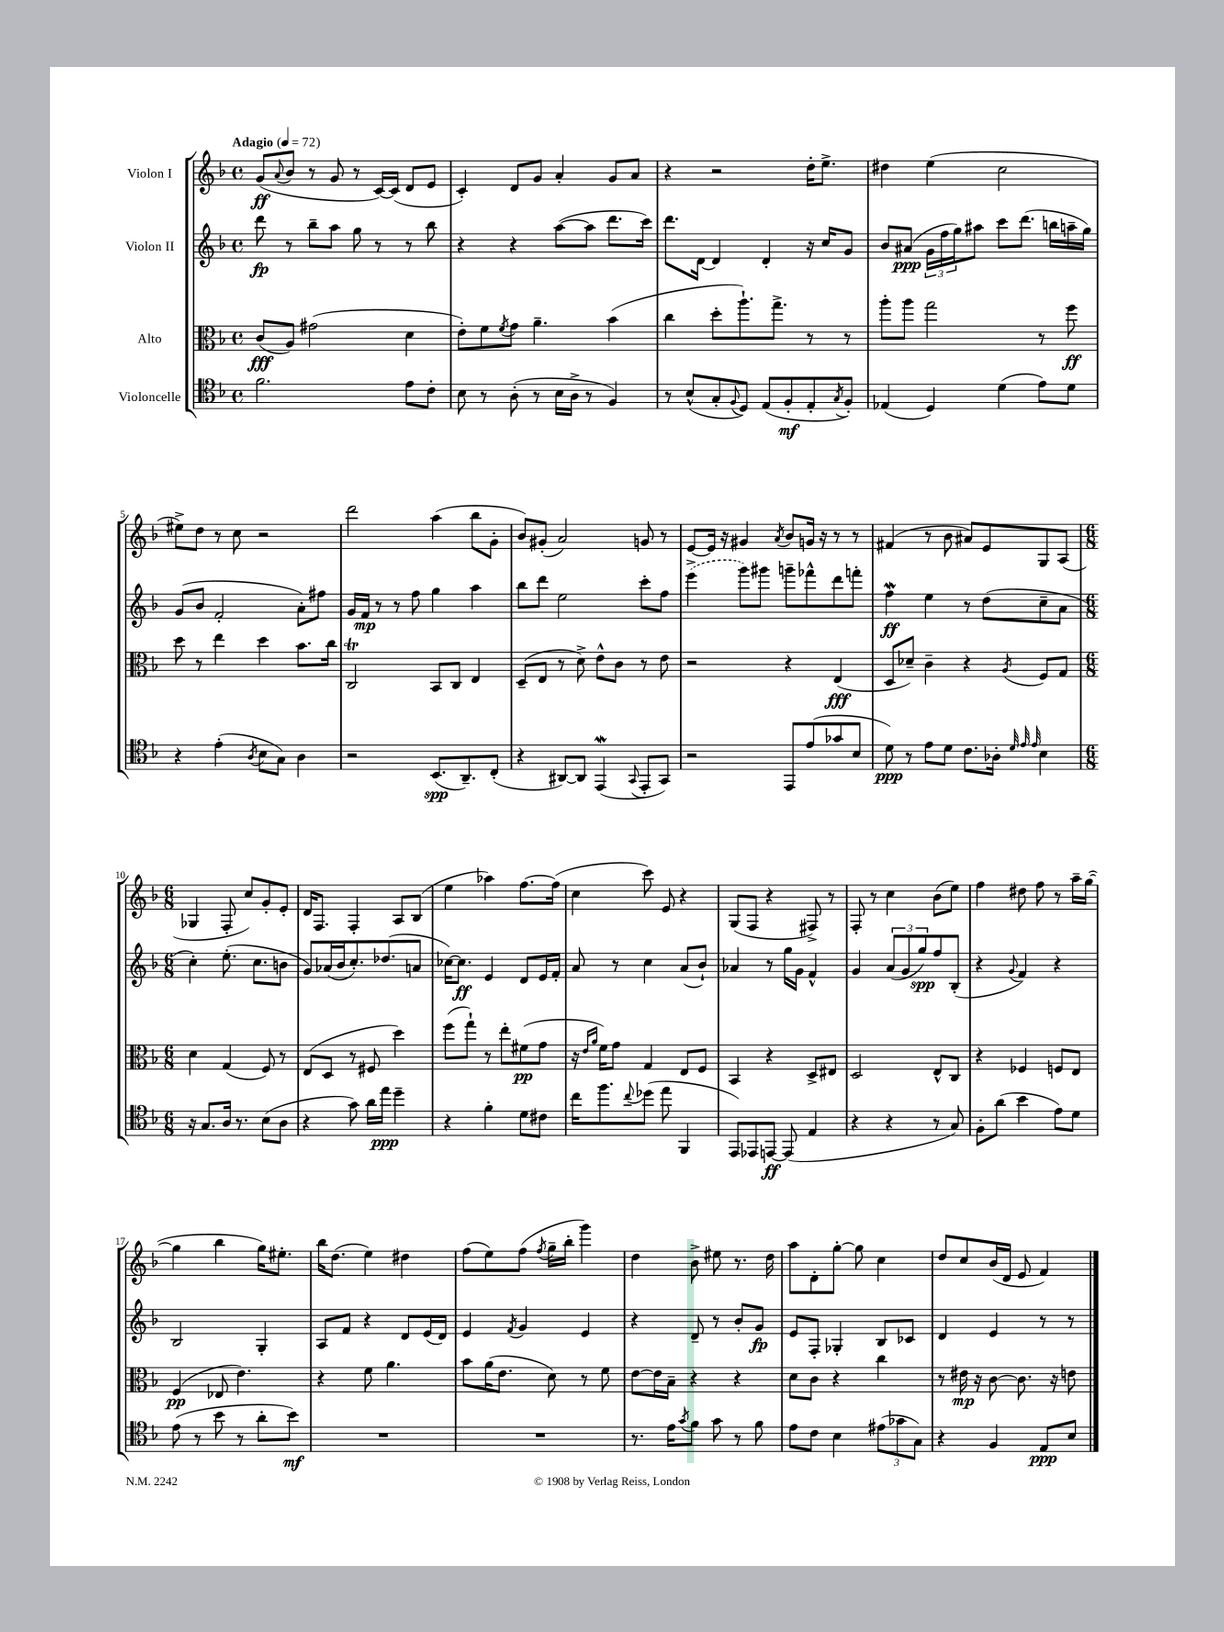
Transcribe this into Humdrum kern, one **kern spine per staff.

**kern	**kern	**kern	**kern
*staff4	*staff3	*staff2	*staff1
*clefC4	*clefC3	*clefG2	*clefG2
*k[b-]	*k[b-]	*k[b-]	*k[b-]
*M4/4	*M4/4	*M4/4	*M4/4
*met(c)	*met(c)	*met(c)	*met(c)
*MM72	*MM72	*MM72	*MM72
2.f	(8c	8ddd	(8g
.	.	.	8qqa
.	8A)	8r	8b-
.	(2g#	8bb-~	8r
.	.	8aa	8g
.	.	8gg	8r
.	.	8r	[16c)
.	.	.	(16c]
8e	4d	8r	8d
8c'	.	8bb-	8e
=	=	=	=
8B-	8e')	4r	4c')
8r	8f	.	.
.	8qf	.	.
(8A'	8g	4r	8d
8r	4.a~	.	8g
16B-	.	([8aa	4a'
16A^	.	.	.
8r	.	8aa]	.
4F)	(4b-	8.ddd	8g
.	.	.	8a
.	.	16ccc)	.
=	=	=	=
8r	4cc	8.ddd	4r
(8B-^^	.	.	.
.	.	[16d	.
8G'	8dd'	4d]	2r
8qqF	.	.	.
8D)	8.aa`)	.	.
(8E	.	4d'	.
.	8.gg^	.	.
8F'	.	.	.
8E'	8r	16r	16dd'
.	.	16cc	8.ee^
8qG	.	.	.
8F')	8r	8g	.
=	=	=	=
(4E-	8aa'	8b-	4dd#
.	8aa	(8a#	.
4D)	2gg	24g	(4ee
.	.	24ff	.
.	.	24gg)	.
.	.	8aa#	.
(4d	.	8ccc	2cc
.	.	(8.ddd	.
8e)	8r	.	.
.	.	16bb	.
8d	8ff	16aa~	.
.	.	16gg)	.
=	=	=	=
4r	8dd	(8g	8ee#^)
.	8r	8b-	8dd
(4e'	4ee	2f'	8r
.	.	.	8cc
8qA	.	.	.
8B-	4dd	.	2r
8G)	.	.	.
4A	8.b-	8a')	.
.	.	8ff#	.
.	16cc	.	.
=	=	=	=
2r	2C	16g	2ddd
.	.	16f	.
.	.	8r	.
.	.	8r	.
.	.	8ff	.
(8.BB-	8BB-	4gg	(4aa
.	8C	.	.
8.AA~)	.	.	.
.	4E	4aa	8bb-
(8C'	.	.	8g'
=	=	=	=
4r	(8D~	8bb-	8b-)
.	8E	8ddd	(8g#'
[8AA#)	8r	2ee	2a)
8AA#]	8d^)	.	.
(4EE	8e^^	.	.
.	8c	.	.
8qqGG	.	.	.
8EE'	8r	8ccc'	8g
8GG)	8e	8ff	8r
=	=	=	=
2r	2r	(4eee^	[8e
.	.	.	16e]
.	.	.	16r
.	.	8ggg)	4g#
.	.	8ggg#	.
.	.	.	8qa
8EE	4r	8ggg~	8b-
(8e	.	8fff-^^	16g
.	.	.	16r
8g-	(4E	8ddd	8r
8B-	.	8fff'	8r
=	=	=	=
8d)	8D	4ff	(4f#
8r	8d-~)	.	.
8e	4c~	4ee	8r
8d	.	.	8b-
8.c	4r	8r	8a#)
.	.	(8dd	8e
16A-'	.	.	.
32qqd	.	.	.
32qqe	.	.	.
32qqe	8qA	.	.
4B-	8F	8cc~	8G
.	8G	8a	(8A
=	=	=	=
*M6/8	*M6/8	*M6/8	*M6/8
16r	4d	4cc')	4G-
8.G	.	.	.
16A	(4G	(8.ee'	8F'
8.r	.	.	.
.	.	.	8cc)
.	.	8.cc	.
(8B-	8F)	.	8g'
8A	8r	8b	8e'
=	=	=	=
4r	(8E	8g)	16d
.	.	.	8.F
.	8D	(16a-	.
.	.	16b-	.
8g)	8r	8.cc')	4F'
16a	8F#	.	.
16ee	.	(8.dd-	.
4dd~	4dd)	.	8A
.	.	8a	(8B-
=	=	=	=
4r	(8ff	[16cc-)	4ee
.	.	8.cc-]	.
.	8gg`)	.	.
4f'	8r	4e	4aa-)
.	8ee'	.	.
8d	(8f#	8d	[8.ff
8c#	8g	16e	.
.	.	16f'	(16ff]
=	=	=	=
16cc	16r	8a	4cc
.	16qqe	.	.
.	16qqa	.	.
8.ff	16f)	.	.
.	8g	8r	.
8qqcc	.	.	.
(8dd-	4G	4cc	8ccc)
8ee	.	.	8e
4FF	8E	(8a	4r
.	8F	8b-`)	.
=	=	=	=
8EE)	4BB-	4a-	(8G
8EE-	.	.	8F
[8EE	4r	8r	4r
(8EE]	.	16gg	.
.	.	16g	.
4E	8D^	4f^^	8F#^)
.	8E#	.	8r
=	=	=	=
4r	2D	4g	8F'
.	.	.	8r
4r	.	(12a	4cc
.	.	12g	.
.	.	12gg)	.
8r	8E^^	8ff	(8b-
8G)	8C	(8B-'	8ee)
=	=	=	=
8F'	4r	4r	4ff
(8a	.	.	.
.	.	8qqg	.
4b-	4F-	4f)	8dd#
.	.	.	8ff
8e)	8F	4r	8r
8d	8E	.	16aa~
.	.	.	([16gg
=	=	=	=
(8e	(4F	2B-	4gg]
8r	.	.	.
8b-	8E-	.	4bb-
8r	4.e)	.	.
8a'	.	4G'	16gg)
.	.	.	8.ee#'
8b-)	.	.	.
=	=	=	=
2.r	4r	8A	16bb-
.	.	.	(8.dd
.	.	8f	.
.	8f	4r	4ee)
.	4.a	.	.
.	.	8d	4dd#
.	.	(16e	.
.	.	16d)	.
=	=	=	=
2.r	8b-	4e	(8ff
.	(16a	.	8ee)
.	8.e	.	.
.	.	8qf	.
.	.	4g	(8ff
.	.	.	8qff
.	8d)	.	16gg~
.	.	.	16bb-'
.	8r	4e	4ggg)
.	8f	.	.
=	=	=	=
8.r	[8e	4r	4dd
.	16e]	.	.
16e	16B-~	.	.
8qg	.	.	.
8f	4r	8d~	8b-^
8g	.	8r	8ee#
8r	4r	8b-'	8.r
8f	.	8g	.
.	.	.	16dd
=	=	=	=
8e	8d	8e	8aa
8c	8c	8F'	8d'
4B-	4r	4G-'	[8gg'
.	.	.	8gg]
(12e#	4cc	8B-	4cc
12g-	.	.	.
.	.	8c-	.
12G)	.	.	.
=	=	=	=
4r	8r	4d	8dd
.	16e#	.	8cc
.	16r	.	.
4F	[8c	4e	(16b-
.	.	.	16d
.	8.c]	.	8e
8E	.	8r	4f)
.	16r	.	.
8B-	8e	8r	.
==	==	==	==
*-	*-	*-	*-
